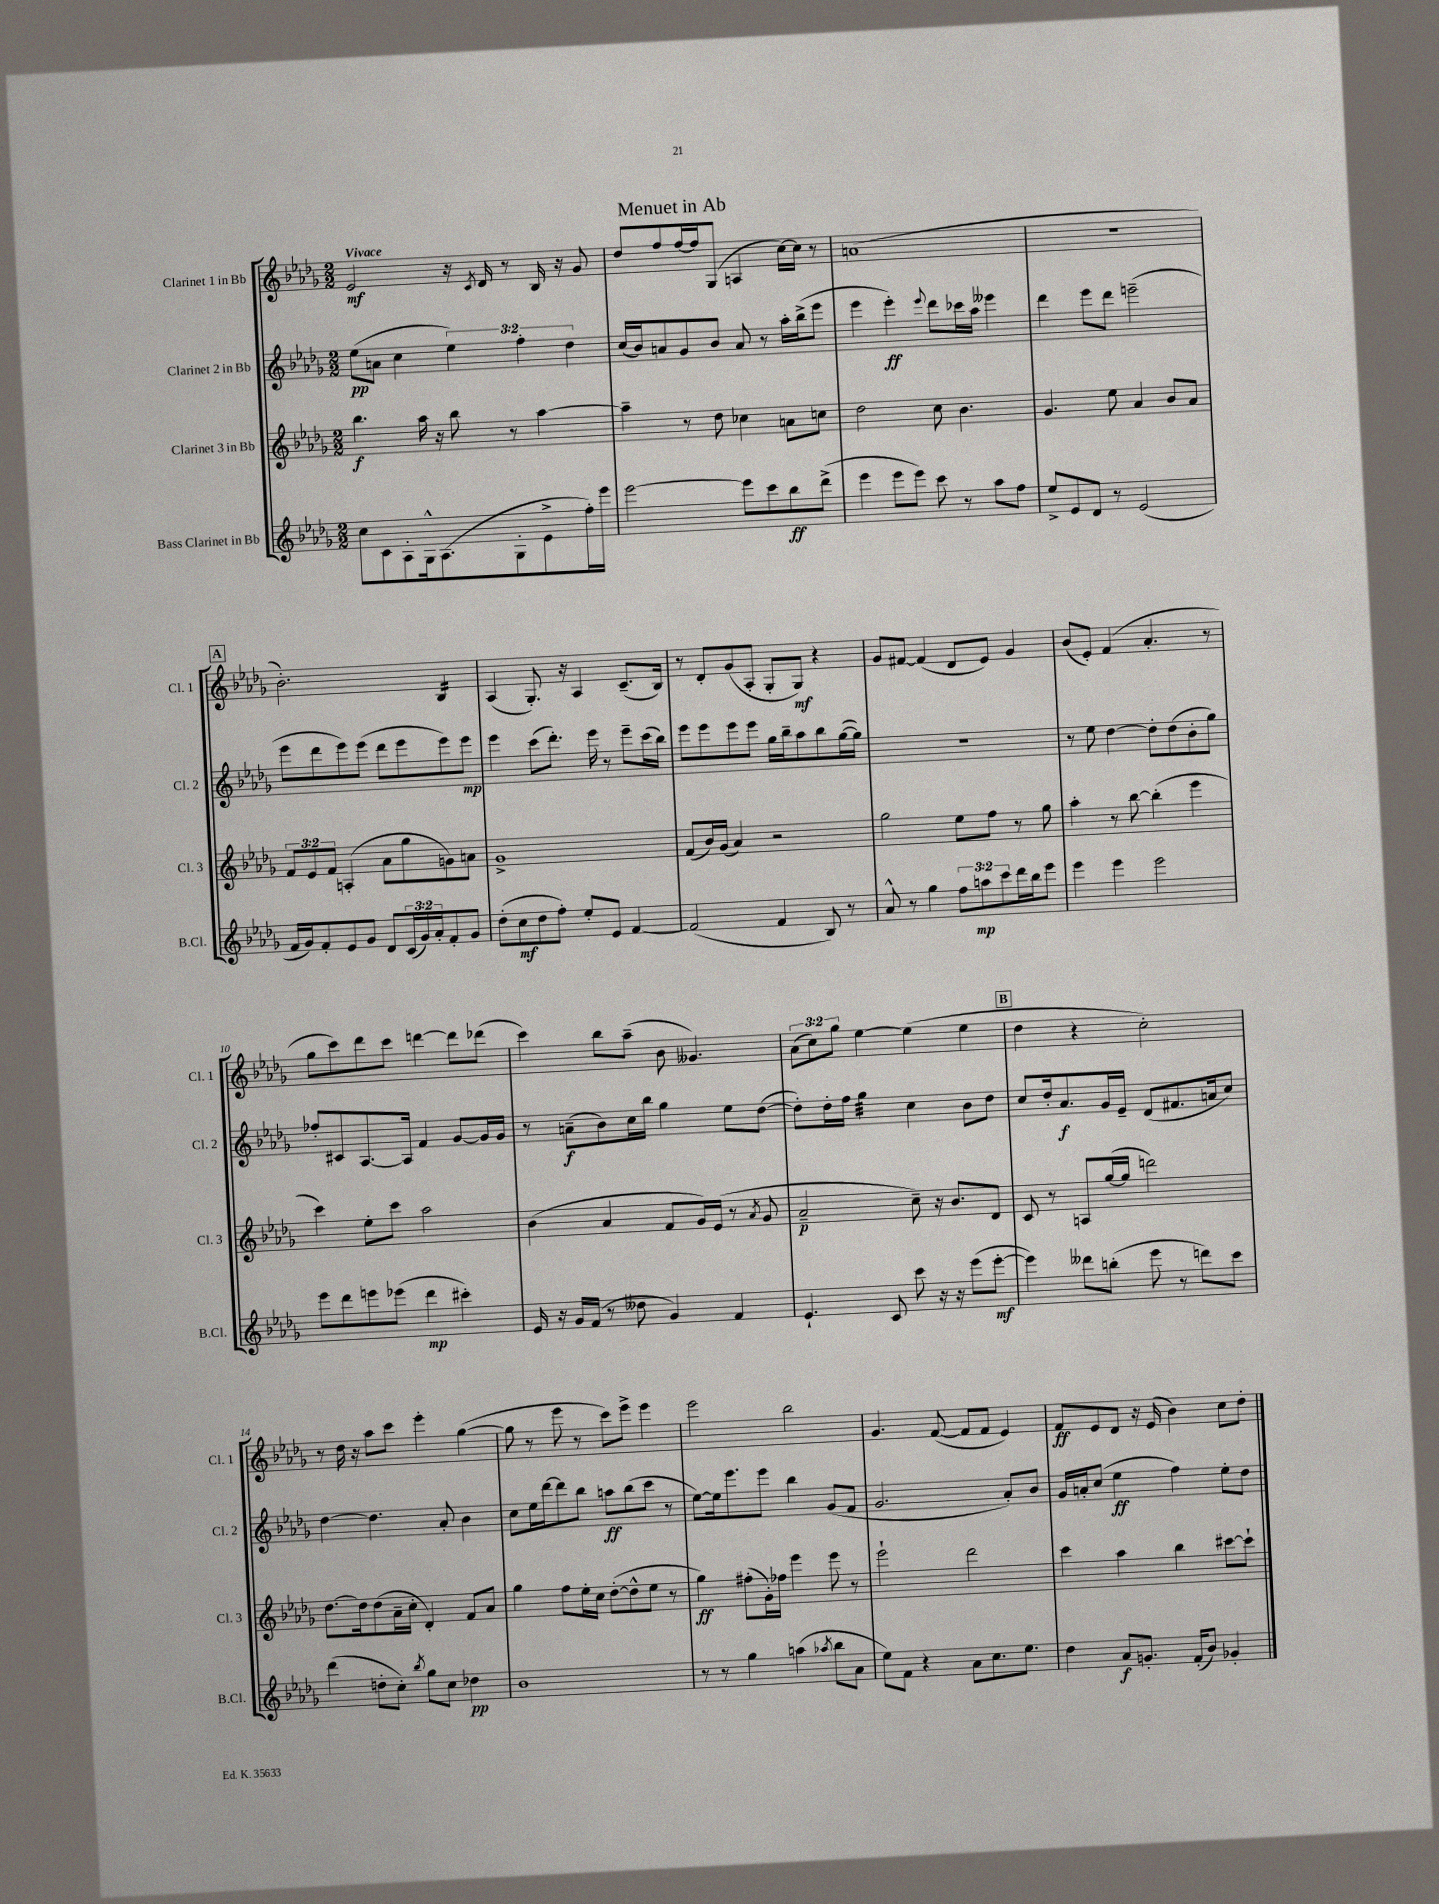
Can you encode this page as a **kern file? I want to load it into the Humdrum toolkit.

**kern	**kern	**kern	**kern
*staff4	*staff3	*staff2	*staff1
*clefG2	*clefG2	*clefG2	*clefG2
*k[b-e-a-d-g-]	*k[b-e-a-d-g-]	*k[b-e-a-d-g-]	*k[b-e-a-d-g-]
*M2/2	*M2/2	*M2/2	*M2/2
8cc\L	4.bb-\	(8ee-\L	2e-/
8c\	.	8a\J	.
8A-'\	.	4cc\	.
16G-^^\k	16aa-\	.	.
(8.A-\	16r	.	.
.	8bb-\	6ee-\)	16r
.	.	.	8qc/
.	.	.	16d-/
8G-'\	8r	.	8r
.	.	6ff'\	.
8e-^\	[4aa-\	.	16B-/
.	.	.	16r
.	.	6dd-\	.
16ff'\L)	.	.	8g-/
16eee-\JJ	.	.	.
=	=	=	=
[2eee-\	4aa-~\]	(16cc/LL	8dd-/L
.	.	16b-/J)	.
.	.	8a/	8ff/
.	8r	8g-/	[16ff/L
.	.	.	16ff/]J
.	8dd-\	8b-/J	(8G-/J
8eee-\]L	4cc-\	8a/	4A/
8ccc\	.	8r	.
8bb-\	8a\L	16aa-'\LL	[16cc\LL)
.	.	(16bb-^\J	16cc\]JJ
(8ddd-^\J	8cc\J	8eee-\J	8r
=	=	=	=
4eee-\	2dd-\	4eee-\	(1a
8eee-\L	.	4eee-'\)	.
8eee-\J)	.	.	.
.	.	8qqeee-/	.
8ccc\	8cc\	8ddd-\L	.
8r	4.b-\	16ccc-\L	.
.	.	16aa-\JJ	.
8aa-\L	.	4eee--\	.
8ff\J	.	.	.
=	=	=	=
8ee-^/L	4.g-/	4ddd-\	1r
8e-/	.	.	.
8d-/J	.	8eee-\L	.
8r	8ee-\	8ddd-\J	.
(2e-/	4a-/	(2eee~\	.
.	8b-/L	.	.
.	8a-/J	.	.
=	=	=	=
16f/LL	12f/L	8eee-\L	2.b-'\)
16g-/J)	.	.	.
.	12e-/	.	.
8f'/	.	8ddd-\	.
.	12f/J	.	.
8e-/	(4A'/	8eee-\)	.
8g-/J	.	(8eee-\J	.
8d-/L	8a-\L	8ddd-\L	.
(24c/L	8gg-\	8eee-\	.
24g-/)	.	.	.
24a-'/J	.	.	.
8f'/	8g\)	8eee-\)	4B-/
8g-/J	8a\J	8eee-\J	.
=	=	=	=
(8dd-'\L	1g-^	4eee-\	(4A-/
8cc\	.	.	.
8dd-\	.	(8ccc\L	8.G-'/)
8ff'\J)	.	8.ddd-'\J)	.
.	.	.	16r
8ee-'/L	.	.	4A-/
.	.	16eee-\	.
8e-/J	.	8r	.
[4f/	.	8eee-~\L	(8.c~/L
.	.	(16ccc\L	.
.	.	16bb-\JJ)	16B-/Jk)
=	=	=	=
(2f/]	(8f/L	8eee-\L	8r
.	16b-/L)	8eee-\	8d-'/L
.	(16g-/JJ	.	.
.	4a-/)	8eee-\	(8g-/
.	.	8eee-\J	8A-'/J
4f/	2r	16gg-\LL	8G-'/L
.	.	16bb-~\J	.
.	.	8aa-\	8G-/J)
8B-/)	.	8bb-\	4r
8r	.	([16gg-\L	.
.	.	16gg-\]JJ)	.
=	=	=	=
8a-^^/	2gg-\	1r	8g-/L
8r	.	.	[8f#/J
4gg-\	.	.	(4f#/]
12ff\L	8ee-\L	.	8d-/L
12aa\	.	.	.
.	8ff\J	.	8e-/J)
12ccc\	.	.	.
16ddd-\L	8r	.	4g-/
16bb-\J	.	.	.
8eee-\J	8gg-\	.	.
=	=	=	=
4eee-\	4aa-'\	8r	(8b-/L
.	.	8ee-\	8e-'/J)
4eee-\	8r	[4dd-\	(4f/
.	[8bb-\	.	.
2eee-\	(4bb-'\]	8dd-'\]L	4.a-'/
.	.	(8dd-\	.
.	4eee-\	8b-'\	.
.	.	8gg-\J)	8r
=	=	=	=
8eee-\L	4ccc\)	8ff-'/L	8gg-\L
8ddd-\	.	8c#/	8ccc\)
8eee\	8ee-'\L	[8.A-/	8ddd-\
(8eee-\J	8ccc\J	.	8ccc\J
.	.	16A-/]Jk	.
4ddd-\	2aa-\	4f/	[4ddd\
4ccc#'\)	.	[8g-/L	8ddd\]L
.	.	16g-/]L	(8ddd-\J
.	.	16g-/JJ	.
=	=	=	=
16e-/	(4b-\	8r	4ccc\)
16r	.	.	.
16g-/LL	.	(8a~\L	.
(16f/JJ	.	.	.
8r	4a-/	8b-\)	8bb-\L
8dd--\	.	16cc\L	(8aa-~\J
.	.	16bb-\JJ	.
4g-/)	8f/L	4gg-\	8b-\
.	16g-/L)	.	4.g--/)
.	(16e-/JJ	.	.
4f/	8r	8ee-\L	.
.	8qa-/	.	.
.	8g-/	([8dd-\J	.
=	=	=	=
4.e-`/	2a-~/	8dd-'\]L)	(12a-\L
.	.	.	12cc\)
.	.	16dd-'\L	.
.	.	.	12gg-\J
.	.	16ff\JJ	.
.	.	4gg-\	[4ee-\
8c/	.	.	.
8ccc\	8cc~\)	4cc\	(4ee-\]
16r	16r	.	.
16r	8.b-/L	.	.
(8eee-\L	.	8b-\L	4ee-\
[8eee-'\J	8d-/J	8dd-\J	.
=	=	=	=
4eee-\])	8c/	8cc/L	4dd-\
.	8r	16dd-'/k	.
.	.	8.a-/	.
8ddd--\L	8A/L	.	4r
(8bb'\J	([16gg-/L	16g-/L	.
.	16gg-/]JJ	16e-~/JJ	.
8eee-\	2ddd\)	(8d-/L	2cc'\)
8r	.	8.f#/	.
8ddd\L)	.	.	.
.	.	16a/k	.
8ccc\J	.	8cc/J)	.
=	=	=	=
(4ddd-\	[8.dd-\L	[4dd-\	8r
.	.	.	16dd-\
.	16dd-\]k	.	16r
8dd'\L	(8dd-\	4.dd-\]	8aa-\L
8cc'\J)	16a-~\L	.	8ccc\J
.	16cc'\JJ	.	.
8qbb-/	.	.	.
8gg-\L	4d-'/)	.	4eee-'\
8cc\J	.	8a-'/	.
4dd-\	8f/L	4b-\	([4gg-\
.	8a-/J	.	.
=	=	=	=
1b-	4gg-\	8cc\L	8gg-\]
.	.	16ee-\L	8r
.	.	[16ddd-\J	.
.	8ff\L	8ddd-\]	8eee-\
.	16ee-'\L	8bb-\J	8r
.	16cc\JJ	.	.
.	([8dd-'\L	8aa\L	8ccc\L)
.	8dd-^^\]	(8bb-\	8eee-^\J
.	8ee-\J	8ccc\J	4eee-\
.	8r	8r	.
=	=	=	=
8r	4gg-\)	[8ee-\L)	2eee-\
8r	.	16ee-\]k	.
.	.	8.eee-\	.
4gg-\	(8ff#'\L	.	.
.	16g-'\L)	8eee-\J	.
.	16ff-\JJ	.	.
(4aa\	4eee-\	4bb-\	2bb-\
8qaa-/	.	.	.
8bb-\L	8eee-\	(8g-/L	.
8a-\J	8r	8f/J	.
=	=	=	=
8ee-\L)	2eee-`\	2.g-/	4.g-/
8f\J	.	.	.
4r	.	.	.
.	.	.	([8f/
8a-\L	2ddd-\	.	8f/]L
8.cc\	.	.	8f/J
.	.	8a-'/L)	4e-/)
8.ee-\J	.	.	.
.	.	8b-/J	.
=	=	=	=
4dd-\	4ccc\	16g-/LL	8f/L
.	.	16a'/J	.
.	.	(8cc/J	8e-/
8a-/L	4aa-\	4ee-\	8d-/J
8.g'/J	.	.	16r
.	.	.	(16e-/
.	4bb-\	4ff\)	4b-\)
(16f'/LK	.	.	.
8b-/J)	.	.	.
4g-'/	[8ccc#\L	8ee-'\L	8cc\L
.	8ccc#`\]J	8dd-\J	8dd-'\J
==	==	==	==
*-	*-	*-	*-
